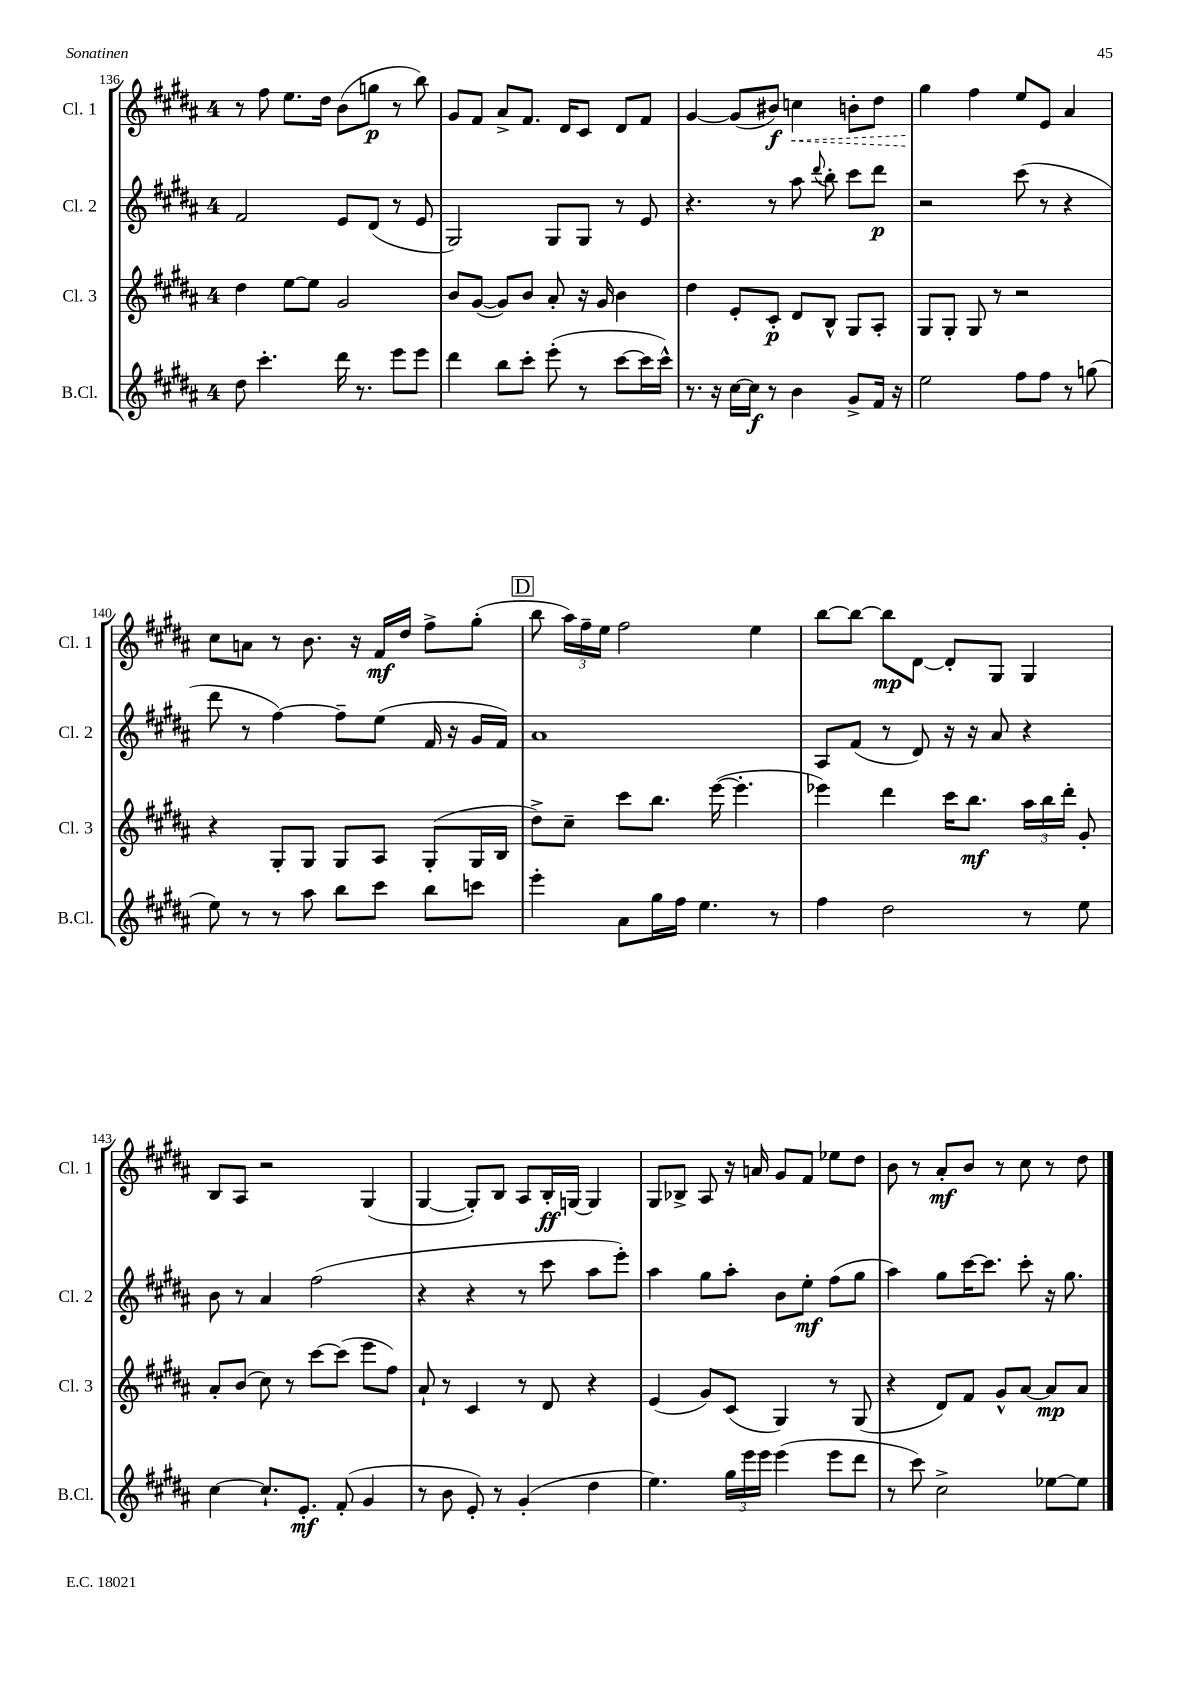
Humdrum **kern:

**kern	**dynam	**kern	**dynam	**kern	**dynam	**kern	**dynam
*part4	*part4	*part3	*part3	*part2	*part2	*part1	*part1
*staff4	*staff4	*staff3	*staff3	*staff2	*staff2	*staff1	*staff1
*I"B.Cl.	*	*I"Cl. 3	*	*I"Cl. 2	*	*I"Cl. 1	*
*I'B.Cl.	*	*I'Cl. 3	*	*I'Cl. 2	*	*I'Cl. 1	*
*clefG2	*	*clefG2	*	*clefG2	*	*clefG2	*
*k[f#c#g#d#a#]	*	*k[f#c#g#d#a#]	*	*k[f#c#g#d#a#]	*	*k[f#c#g#d#a#]	*
*M4/4	*	*M4/4	*	*M4/4	*	*M4/4	*
=136	=136	=136	=136	=136	=136	=136	=136
8dd#\	.	4dd#\	.	2f#/	.	8r	.
4.ccc#'\	.	.	.	.	.	8ff#\	.
.	.	[8ee\L	.	.	.	8.ee\L	.
.	.	8ee\J]	.	.	.	.	.
.	.	.	.	.	.	16dd#\Jk	.
16ddd#\	.	2g#/	.	8e/L	.	(8b\L	.
8.r	.	.	.	.	.	.	.
.	.	.	.	(8d#/J	.	8ggn\J	p
8eee\L	.	.	.	8r	.	8r	.
8eee\J	.	.	.	8e/	.	8bb\)	.
=137	=137	=137	=137	=137	=137	=137	=137
4ddd#\	.	8b/L	.	2G#/)	.	8g#/L	.
.	.	([8g#/J	.	.	.	8f#/J	.
8bb\L	.	8g#/L])	.	.	.	8a#^/L	.
8ccc#'\J	.	8b/J	.	.	.	8.f#/J	.
(8eee'\	.	8a#'/	.	8G#/L	.	.	.
.	.	.	.	.	.	16d#/KL	.
8r	.	16r	.	8G#/J	.	8c#/J	.
.	.	16g#/	.	.	.	.	.
[8ccc#\L	.	4b\	.	8r	.	8d#/L	.
16ccc#\L]	.	.	.	8e/	.	8f#/J	.
16ccc#^^\JJ)	.	.	.	.	.	.	.
=138	=138	=138	=138	=138	=138	=138	=138
8.r	.	4dd#\	.	4.r	.	[4g#/	.
16r	.	.	.	.	.	.	.
[16cc#\LL	.	8e'/L	.	.	.	(8g#/L]	.
16cc#\JJ]	f	.	.	.	.	.	.
8r	.	8c#'/J	p	8r	.	8b#X/J)	f
!	!	!	!	!	!	!	!LO:HP:b
4b\	.	8d#/L	.	8aa#\	.	4ccn\	<
.	.	.	.	8qqddd#/	.	.	.
.	.	8B^^/J	.	8bb'\	.	.	.
8g#^/L	.	8G#/L	.	8ccc#\L	.	8bn'\L	.
16f#/Jk	.	8A#'/J	.	8ddd#\J	p	8dd#\J	.
16r	.	.	.	.	.	.	.
=139	=139	=139	=139	=139	=139	=139	=139
2ee\	.	8G#/L	.	2r	.	4gg#\	.
.	.	8G#'/J	.	.	.	.	.
.	.	8G#/	.	.	.	4ff#\	[
.	.	8r	.	.	.	.	.
8ff#\L	.	2r	.	(8ccc#\	.	8ee/L	.
8ff#\J	.	.	.	8r	.	8e/J	.
8r	.	.	.	4r	.	4a#/	.
(8ggn\	.	.	.	.	.	.	.
!!LO:LB:g=z
=140	=140	=140	=140	=140	=140	=140	=140
8ee\)	.	4r	.	8ddd#\	.	8cc#\L	.
8r	.	.	.	8r	.	8an\J	.
8r	.	8G#'/L	.	[4ff#\)	.	8r	.
8aa#\	.	8G#/J	.	.	.	8.b\	.
8bb\L	.	8G#/L	.	8ff#~\L]	.	.	.
.	.	.	.	.	.	16r	.
8ccc#\J	.	8A#/J	.	(8ee\J	.	16f#/LL	mf
.	.	.	.	.	.	16dd#/JJ	.
8bb\L	.	(8G#'/L	.	16f#/	.	8ff#^\L	.
.	.	.	.	16r	.	.	.
8cccn\J	.	16G#/L	.	16g#/LL	.	(8gg#'\J	.
.	.	16B/JJ	.	16f#/JJ)	.	.	.
!!LO:REH:place=s1:t=D
=141	=141	=141	=141	=141	=141	=141	=141
4eee'\	.	8dd#^\L)	.	1a#	.	8bb\	.
.	.	8cc#~\J	.	.	.	24aa#\LL)	.
.	.	.	.	.	.	24ff#~\	.
.	.	.	.	.	.	24ee\JJ	.
8a#\L	.	8ccc#\L	.	.	.	2ff#\	.
16gg#\L	.	8.bb\J	.	.	.	.	.
16ff#\JJ	.	.	.	.	.	.	.
4.ee\	.	.	.	.	.	.	.
.	.	([16eee\	.	.	.	.	.
.	.	4.eee'\]	.	.	.	.	.
.	.	.	.	.	.	4ee\	.
8r	.	.	.	.	.	.	.
=142	=142	=142	=142	=142	=142	=142	=142
4ff#\	.	4eee-X\)	.	8A#/L	.	[8bb\L	.
.	.	.	.	(8f#/J	.	8bb\J_	.
2dd#\	.	4ddd#\	.	8r	.	8bb\L]	mp
.	.	.	.	8d#/)	.	[8d#\J	.
.	.	16ccc#\KL	.	16r	.	8d#'/L]	.
.	.	8.bb\J	mf	16r	.	.	.
.	.	.	.	8a#/	.	8G#/J	.
8r	.	24aa#\LL	.	4r	.	4G#/	.
.	.	24bb\	.	.	.	.	.
.	.	24ddd#'\JJ	.	.	.	.	.
8ee\	.	8g#'/	.	.	.	.	.
!!LO:LB:g=z
=143	=143	=143	=143	=143	=143	=143	=143
[4cc#\	.	8a#'/L	.	8b\	.	8B/L	.
.	.	(8b/J	.	8r	.	8A#/J	.
8.cc#`/L]	.	8cc#\)	.	4a#/	.	2r	.
.	.	8r	.	.	.	.	.
8.e'/J	mf	.	.	.	.	.	.
.	.	[8ccc#\L	.	(2ff#\	.	.	.
(8f#'/	.	(8ccc#\J]	.	.	.	.	.
4g#/	.	8eee\L	.	.	.	(4G#/	.
.	.	8ff#\J)	.	.	.	.	.
=144	=144	=144	=144	=144	=144	=144	=144
8r	.	8a#`/	.	4r	.	[4G#/	.
8b\	.	8r	.	.	.	.	.
8e'/)	.	4c#/	.	4r	.	8G#'/L])	.
8r	.	.	.	.	.	8B/J	.
(4g#'/	.	8r	.	8r	.	8A#/L	.
.	.	8d#/	.	8ccc#\	.	16B'/L	ff
.	.	.	.	.	.	[16Gn/JJ	.
4dd#\	.	4r	.	8aa#\L	.	4G/]	.
.	.	.	.	8eee'\J)	.	.	.
=145	=145	=145	=145	=145	=145	=145	=145
4.ee\)	.	(4e/	.	4aa#\	.	8G#/L	.
.	.	.	.	.	.	8B-X^/J	.
.	.	8g#/L)	.	8gg#\L	.	8A#/	.
24gg#\LL	.	(8c#/J	.	8aa#'\J	.	16r	.
24eee\	.	.	.	.	.	.	.
.	.	.	.	.	.	16an/	.
24eee\JJ	.	.	.	.	.	.	.
(4eee\	.	4G#/)	.	8b\L	.	8g#/L	.
.	.	.	.	8ee'\J	mf	8f#/J	.
8eee\L	.	8r	.	(8ff#\L	.	8ee-X\L	.
8ddd#\J	.	(8G#/	.	8gg#\J	.	8dd#\J	.
=146	=146	=146	=146	=146	=146	=146	=146
8r	.	4r	.	4aa#\)	.	8b\	.
8ccc#\)	.	.	.	.	.	8r	.
2cc#^\	.	8d#/L)	.	8gg#\L	.	8a#'/L	mf
.	.	8f#/J	.	[16ccc#\K	.	8b/J	.
.	.	.	.	8.ccc#\J]	.	.	.
.	.	8g#^^/L	.	.	.	8r	.
.	.	[8a#/J	.	8ccc#'\	.	8cc#\	.
[8ee-X\L	.	8a#/L]	mp	16r	.	8r	.
.	.	.	.	8.gg#\	.	.	.
8ee-\J]	.	8a#/J	.	.	.	8dd#\	.
==	==	==	==	==	==	==	==
*-	*-	*-	*-	*-	*-	*-	*-
